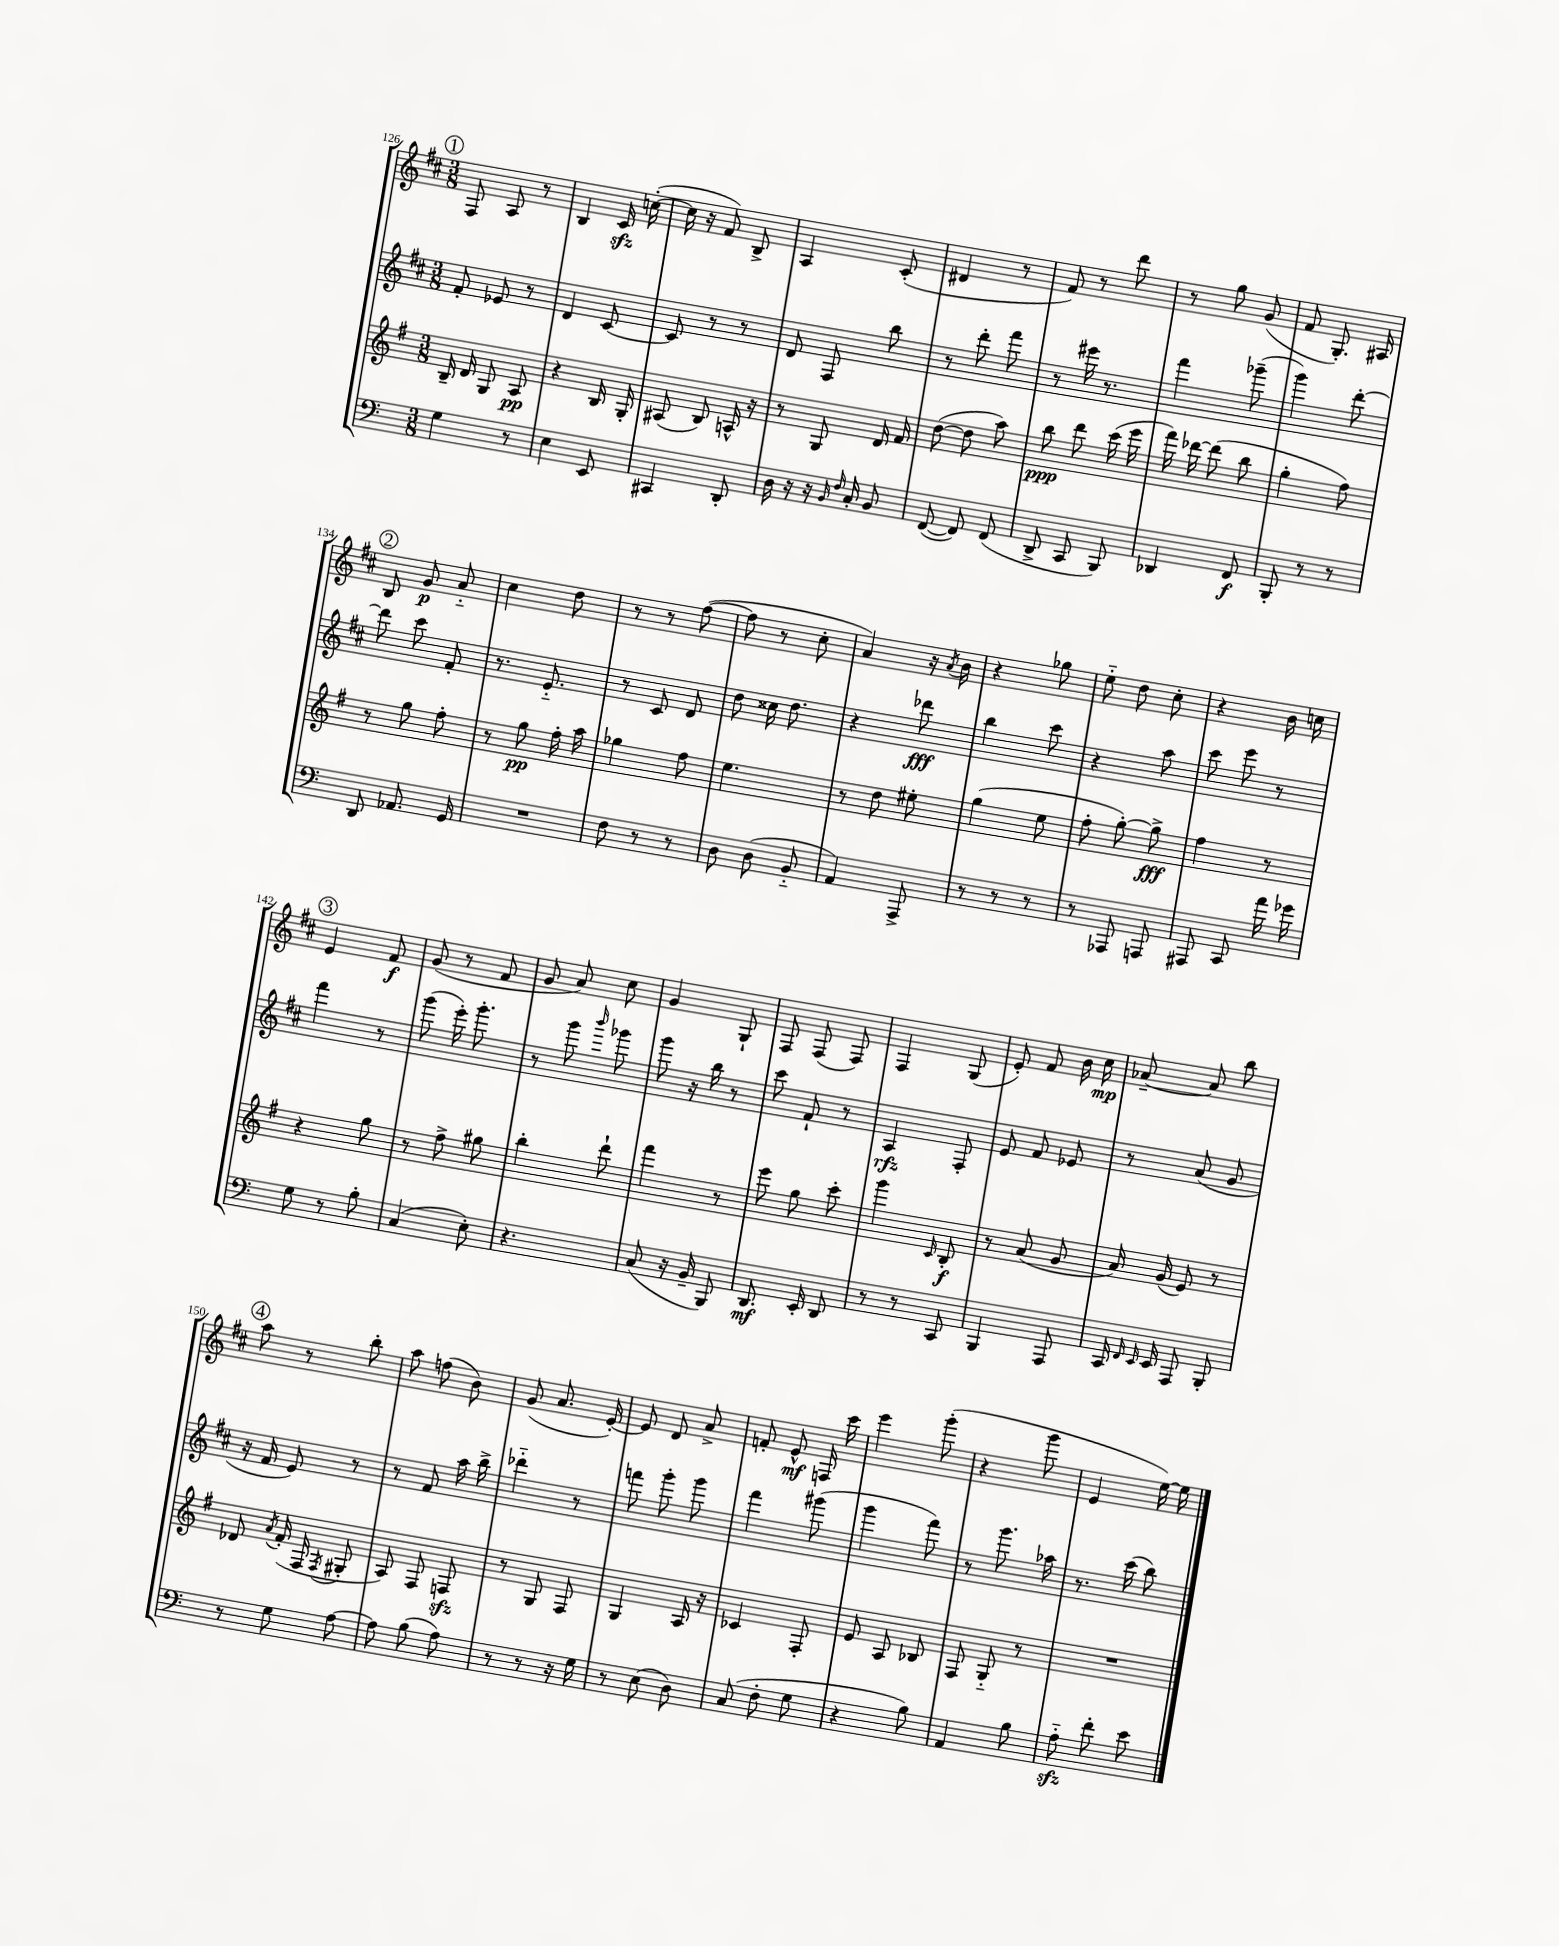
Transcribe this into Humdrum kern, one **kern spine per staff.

**kern	**kern	**kern	**kern
*staff4	*staff3	*staff2	*staff1
*clefF4	*clefG2	*clefG2	*clefG2
*k[]	*k[f#]	*k[f#c#]	*k[f#c#]
*M3/8	*M3/8	*M3/8	*M3/8
4G	16B~	8f#'	8F#
.	16d	.	.
.	8G	8e-	8A
8r	8A	8r	8r
=	=	=	=
4E	4r	4d	4B
8EE	16B	[8c#	16c#
.	16G'	.	([16cc'
=	=	=	=
4CC#	(8A#	8c#]	16cc]
.	.	.	16r
.	8B)	8r	8f#)
8DD'	16A^^	8r	8B^
.	16r	.	.
=	=	=	=
16D	8r	8d	4A
16r	.	.	.
16r	8G	8F#	.
16qqBB	.	.	.
16qqF	.	.	.
16C'	.	.	.
8BB	16d	8bb	(8c#'
.	16f#	.	.
=	=	=	=
([8FF	([8dd	8r	4d#
8FF])	8dd]	8ddd'	.
(8FF	8aa)	8fff#	8r
=	=	=	=
8DD^	8bb	8r	8f#)
8CC	8ddd	16eee#	8r
.	.	8.r	.
8BBB)	(16ccc	.	8ddd
.	16eee	.	.
=	=	=	=
4DD-	16fff#)	4fff#	8r
.	[16ddd-	.	.
.	(8ddd-]	.	8gg
8FF	8bb	(8ggg-~	(8g
=	=	=	=
8BBB'	4gg'	4ggg)	8f#
8r	.	.	8.G')
8r	8ff#)	[8ddd'	.
.	.	.	16A#
=	=	=	=
8DD	8r	8ddd]	8B
8.AA-	8gg	8ccc#	8g
.	8ff#'	8f#'	8a'~
16GG	.	.	.
=	=	=	=
4.r	8r	8.r	4cc#
.	8gg	.	.
.	.	8.e'~	.
.	16ff#'	.	8dd
.	16aa	.	.
=	=	=	=
8F	4gg-	8r	8r
8r	.	8c#	8r
8r	8ff#	8d	([8ff#
=	=	=	=
8D	4.ee	8dd	8ff#]
(8D	.	16cc##	8r
.	.	8.dd	.
8BB'~	.	.	8cc#'
=	=	=	=
4AA)	8r	4r	4a)
.	8dd	.	.
8AAA^	8ee#'	8ddd-	16r
.	.	.	8qa
.	.	.	16b
=	=	=	=
8r	(4gg	4bb	4r
8r	.	.	.
8r	8ee	8ccc#	8gg-
=	=	=	=
8r	8ff#'	4r	8ee'~
8AAA-	[8gg')	.	8dd
8AAA	8gg^]	8aa	8cc#'
=	=	=	=
8AAA#	4ff#	8ccc#	4r
8CC	.	8eee	.
16a	8r	8r	16b
16g-	.	.	16cc
=	=	=	=
8G	4r	4fff#	4e
8r	.	.	.
8B'	8gg	8r	8f#
=	=	=	=
(4C	8r	(8ggg	(8g
.	8ff#^	16eee')	8r
.	.	8.ggg'	.
8E')	8gg#	.	8f#
=	=	=	=
4.r	4bb'	8r	8g
.	.	8ggg	8a)
.	.	16qqbbb	.
.	8ddd`	8ggg-	8cc#
=	=	=	=
(8C	4fff#	8ggg	4g
16r	.	16r	.
16BB~	.	16bb	.
8BBB)	8r	8r	8G`
=	=	=	=
8.DD	8eee	8ccc#	8F#
.	8gg	8f#`	(8F#
16EE'	.	.	.
8DD	8ccc'	8r	8F#)
=	=	=	=
8r	4ggg	4A	4F#
8r	.	.	.
.	16qqc	.	.
8CC	8B'	8F#'	(8G
=	=	=	=
4BBB	8r	8e	8e')
.	(8a	8f#	8f#
8AAA	8g	8e-	16b
.	.	.	16cc#
=	=	=	=
16CC	16a)	8r	[8a-~
16qqFF	.	.	.
16qqEE	.	.	.
16EE	(16g	.	.
8AAA	8e)	(8a	8a-]
8BBB'	8r	8g	8bb
=	=	=	=
8r	8d-	16r	8aa
.	.	16f#	.
.	8qa	.	.
8G	(16f#'	8e)	8r
.	16F#	.	.
.	8qF#	.	.
[8A	8G#'	8r	8bb'
=	=	=	=
8A]	8A)	8r	8aa
(8B	8F#	8f#	(8ff
8A)	8F	16aa	8b)
.	.	16bb^	.
=	=	=	=
8r	8r	4ddd-'~	(8g
8r	8G	.	8.a
16r	8F#	8r	.
16G	.	.	[16e')
=	=	=	=
8r	4G	8fff	8e]
(8E	.	8ggg'	8d
8D)	16A	8ggg	8a^
.	16r	.	.
=	=	=	=
(8C	4c-	4fff#	8f'
8F'	.	.	8e^^
8G	8F#'	(8ggg#	16F
.	.	.	16ccc#
=	=	=	=
4r	8e	4ggg	4eee
.	8A	.	.
8B)	8B-	8fff#)	(8ggg'
=	=	=	=
4AA	8F#	8r	4r
.	8G'~	8.ggg	.
8B	8r	.	8ggg
.	.	16aa-	.
=	=	=	=
8A'~	4.r	8.r	4e
8f'	.	.	.
.	.	(16ccc#	.
8e	.	8bb)	[16ee)
.	.	.	16ee]
==	==	==	==
*-	*-	*-	*-
